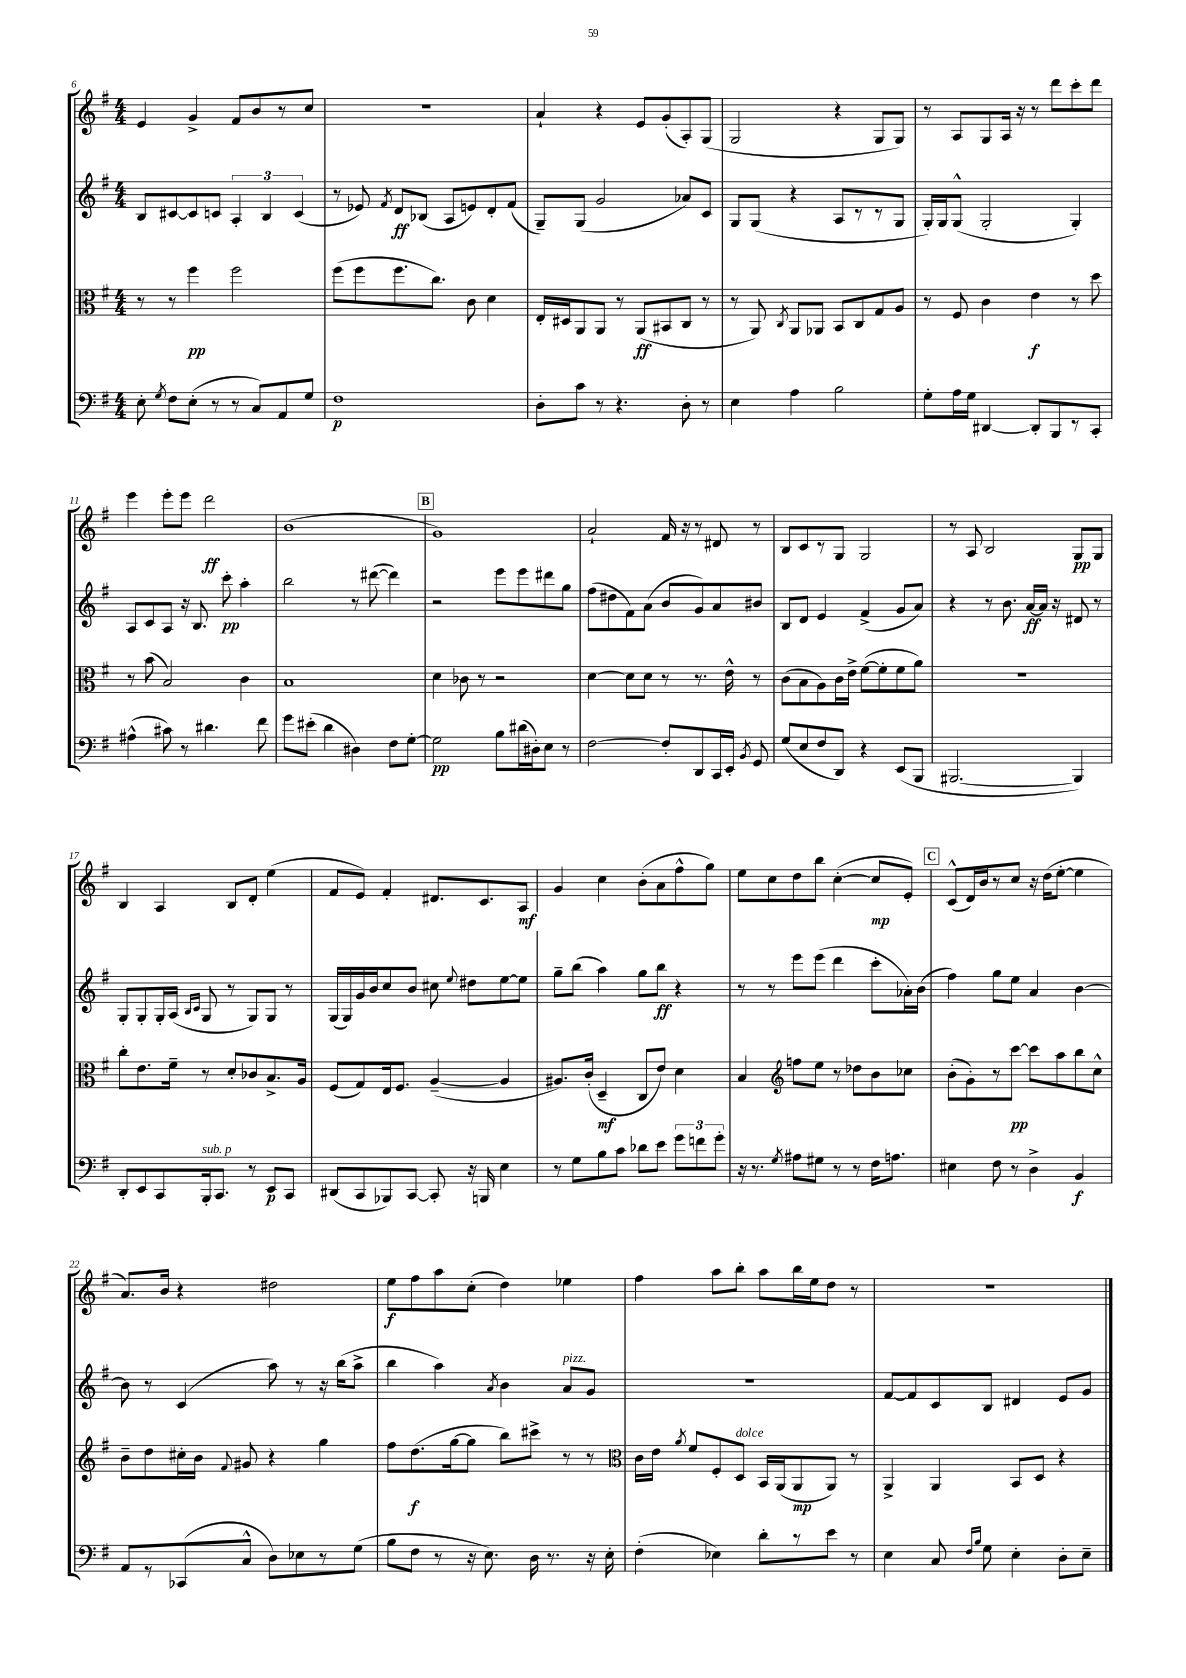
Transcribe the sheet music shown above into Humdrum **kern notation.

**kern	**kern	**kern	**kern
*staff4	*staff3	*staff2	*staff1
*clefF4	*clefC3	*clefG2	*clefG2
*k[f#]	*k[f#]	*k[f#]	*k[f#]
*M4/4	*M4/4	*M4/4	*M4/4
8E'	8r	8B	4e
8qG	.	.	.
8F#	8r	[8c#	.
(8E'	4ff#	8c#]	4g^
8r	.	8c	.
8r	2ff#	6A'	8f#
8C)	.	.	8b
.	.	6B	.
8AA	.	.	8r
.	.	(6c	.
8G	.	.	8cc
=	=	=	=
1F#	(8ff#	8r	1r
.	8ff#	8e-)	.
.	.	8qf#	.
.	8.ff#	8d	.
.	.	(8B-	.
.	8.cc)	.	.
.	.	8A	.
.	8c	8e)	.
.	4d	8d'	.
.	.	(8f#	.
=	=	=	=
8D'	16E'	8G~)	4a`
.	16D#	.	.
8c	8AA	(8G	.
8r	8AA	2g	4r
4.r	8r	.	.
.	(8AA	.	8e
.	8BB#	.	(8g'
8D'	8C	8a-)	8A')
8r	8r	8c	(8G
=	=	=	=
4E	8r	8G	2G
.	8AA)	(8G	.
.	8qC	.	.
4A	8AA	4r	.
.	8AA-	.	.
2B	8BB	8A	4r
.	8C	8r	.
.	8G	8r	8G
.	8A	8G	8G)
=	=	=	=
8G'	8r	16G')	8r
.	.	16G	.
16A	8F#	(8G^^	8A
16G	.	.	.
[4DD#	4c	2G'	8G
.	.	.	16A
.	.	.	16r
8DD#']	4e	.	8r
8BBB	.	.	8ddd
8r	8r	4G')	8ccc'
8CC'	8dd	.	8ddd
=	=	=	=
(4A#^^	8r	8A	4eee
.	(8b	8c	.
8c#)	2B)	8A	8eee'
8r	.	16r	8eee
.	.	8.B	.
4.d#	.	.	2ddd
.	.	8ccc'	.
.	4c	4aa'	.
8f#	.	.	.
=	=	=	=
8g	1B	2bb	(1b
(8e#'	.	.	.
4d	.	.	.
4D#)	.	8r	.
.	.	([8ddd#	.
8F#	.	4ddd#])	.
[8G'	.	.	.
=	=	=	=
2G]	4d	2r	1g)
.	8c-	.	.
.	8r	.	.
8B	2r	8eee	.
(16d#	.	8eee	.
16D#')	.	.	.
8E	.	8ddd#	.
8r	.	8gg	.
=	=	=	=
[2F#	[4d	(8ff#	2a`
.	.	8dd#	.
.	8d]	8f#)	.
.	8d	(8a	.
8F#']	8r	8b	16f#
.	.	.	16r
8DD	8.r	8g)	8r
16CC	.	8a	8d#
16EE'	16e^^	.	.
8qBB	.	.	.
8GG	8r	8b#	8r
=	=	=	=
(8G	(8c	8B	8B
8E	8B	8d	8c
8F#	8A)	4e	8r
8DD)	16c	.	8G
.	16e^	.	.
4r	([8f#	(4f#^	2G
.	8f#']	.	.
(8EE	8f#	8g	.
8BBB	8a)	8a)	.
=	=	=	=
[2.BBB#	1r	4r	8r
.	.	.	8A
.	.	8r	2B
.	.	8.b	.
.	.	[16a	.
.	.	16a]	.
.	.	16r	.
4BBB#])	.	8d#	8G
.	.	8r	8G
=	=	=	=
8DD'	8cc'	8G'	4B
8EE	8.e	8G'	.
8CC	.	16G'	4A
.	16f#~	(16A	.
.	.	16qqB	.
.	.	16qqc	.
16BBB'	8r	8G	.
8.CC	.	.	.
.	8d'	8r	8B
8r	8c-	8G)	8d'
8EE	8.B^	8G	(4ee
8CC	.	8r	.
.	16A	.	.
=	=	=	=
(8DD#	(8F#	(16G	8f#
.	.	16G)	.
8CC	8G)	16g	8e)
.	.	16b	.
8BBB-)	16E	8cc	4f#'
.	8.F#	.	.
[8CC	.	8b	.
8CC']	([4A~	8cc#	8.d#
.	.	8qqee	.
16r	.	8dd#	.
16BBB	.	.	8.c
4E	4A]	[8ee	.
.	.	8ee]	8A
=	=	=	=
8r	8.A#)	8gg~	4g
8G	.	(8bb	.
.	(16c'	.	.
8B	4D~	4aa)	4cc
8c	.	.	.
8d-	8C	8gg	(8b'
8e	8e)	8bb	8a
12g	4d	4r	8ff#^^
12f	.	.	.
.	.	.	8gg)
12g'	.	.	.
=	=	=	=
16r	4B	8r	8ee
8.r	.	.	.
.	.	8r	8cc
*	*clefG2	*	*
8qG	.	.	.
8A#	8ff	8eee	8dd
8G#	8ee	(8eee	8bb
8r	8r	4ddd	([4cc'
8r	8dd-	.	.
16F#	8b	8ccc'	8cc]
8.A	.	.	.
.	8cc-	16a-')	8e')
.	.	(16b	.
=	=	=	=
4E#	(8b'	4ff#)	(8c^^
.	8g')	.	16d)
.	.	.	16b
8F#	8r	8gg	8r
8r	[8ccc	8ee	8cc
4D^	8ccc]	4a	16r
.	.	.	(16dd
.	8aa	.	[8ee'
4BB	8bb	[4b	4ee]
.	8cc^^	.	.
=	=	=	=
8AA	8b~	8b]	8.a)
8r	8dd	8r	.
.	.	.	16b
(8CC-	16cc#'	(4c	4r
.	16b	.	.
.	8qqf#	.	.
8C^^	8g#	.	.
8D)	4r	8aa)	2dd#
8E-	.	8r	.
8r	4gg	16r	.
.	.	(16bb	.
(8G	.	8aa^	.
=	=	=	=
8B	8ff#	4bb	8ee
8F#	(8.dd	.	8ff#
8r	.	4aa)	8aa
.	[16gg	.	.
16r	8gg]	.	(8cc'
8.E)	.	.	.
.	.	8qa	.
.	8bb)	4b	4dd)
16D	8ccc#^	.	.
8.r	.	.	.
.	8r	8a	4ee-
16r	8r	8g	.
16E'	.	.	.
=	=	=	=
*	*clefC3	*	*
(4F#'	16c	1r	4ff#
.	16e	.	.
.	8qa	.	.
.	8f#	.	.
4E-)	8F#'	.	8aa
.	8D	.	8bb'
8d'	16BB	.	8aa
.	(16AA	.	.
8r	8AA	.	16bb
.	.	.	16ee
8e	8AA)	.	8dd
8r	8r	.	8r
=	=	=	=
4E	4AA^	[8f#	1r
.	.	8f#]	.
8C	4AA	8c	.
16qqF#	.	.	.
16qqB	.	.	.
8G	.	8B	.
4E'	8BB	4d#	.
.	8D	.	.
8D'	4r	8e	.
8E~	.	8g	.
==	==	==	==
*-	*-	*-	*-
